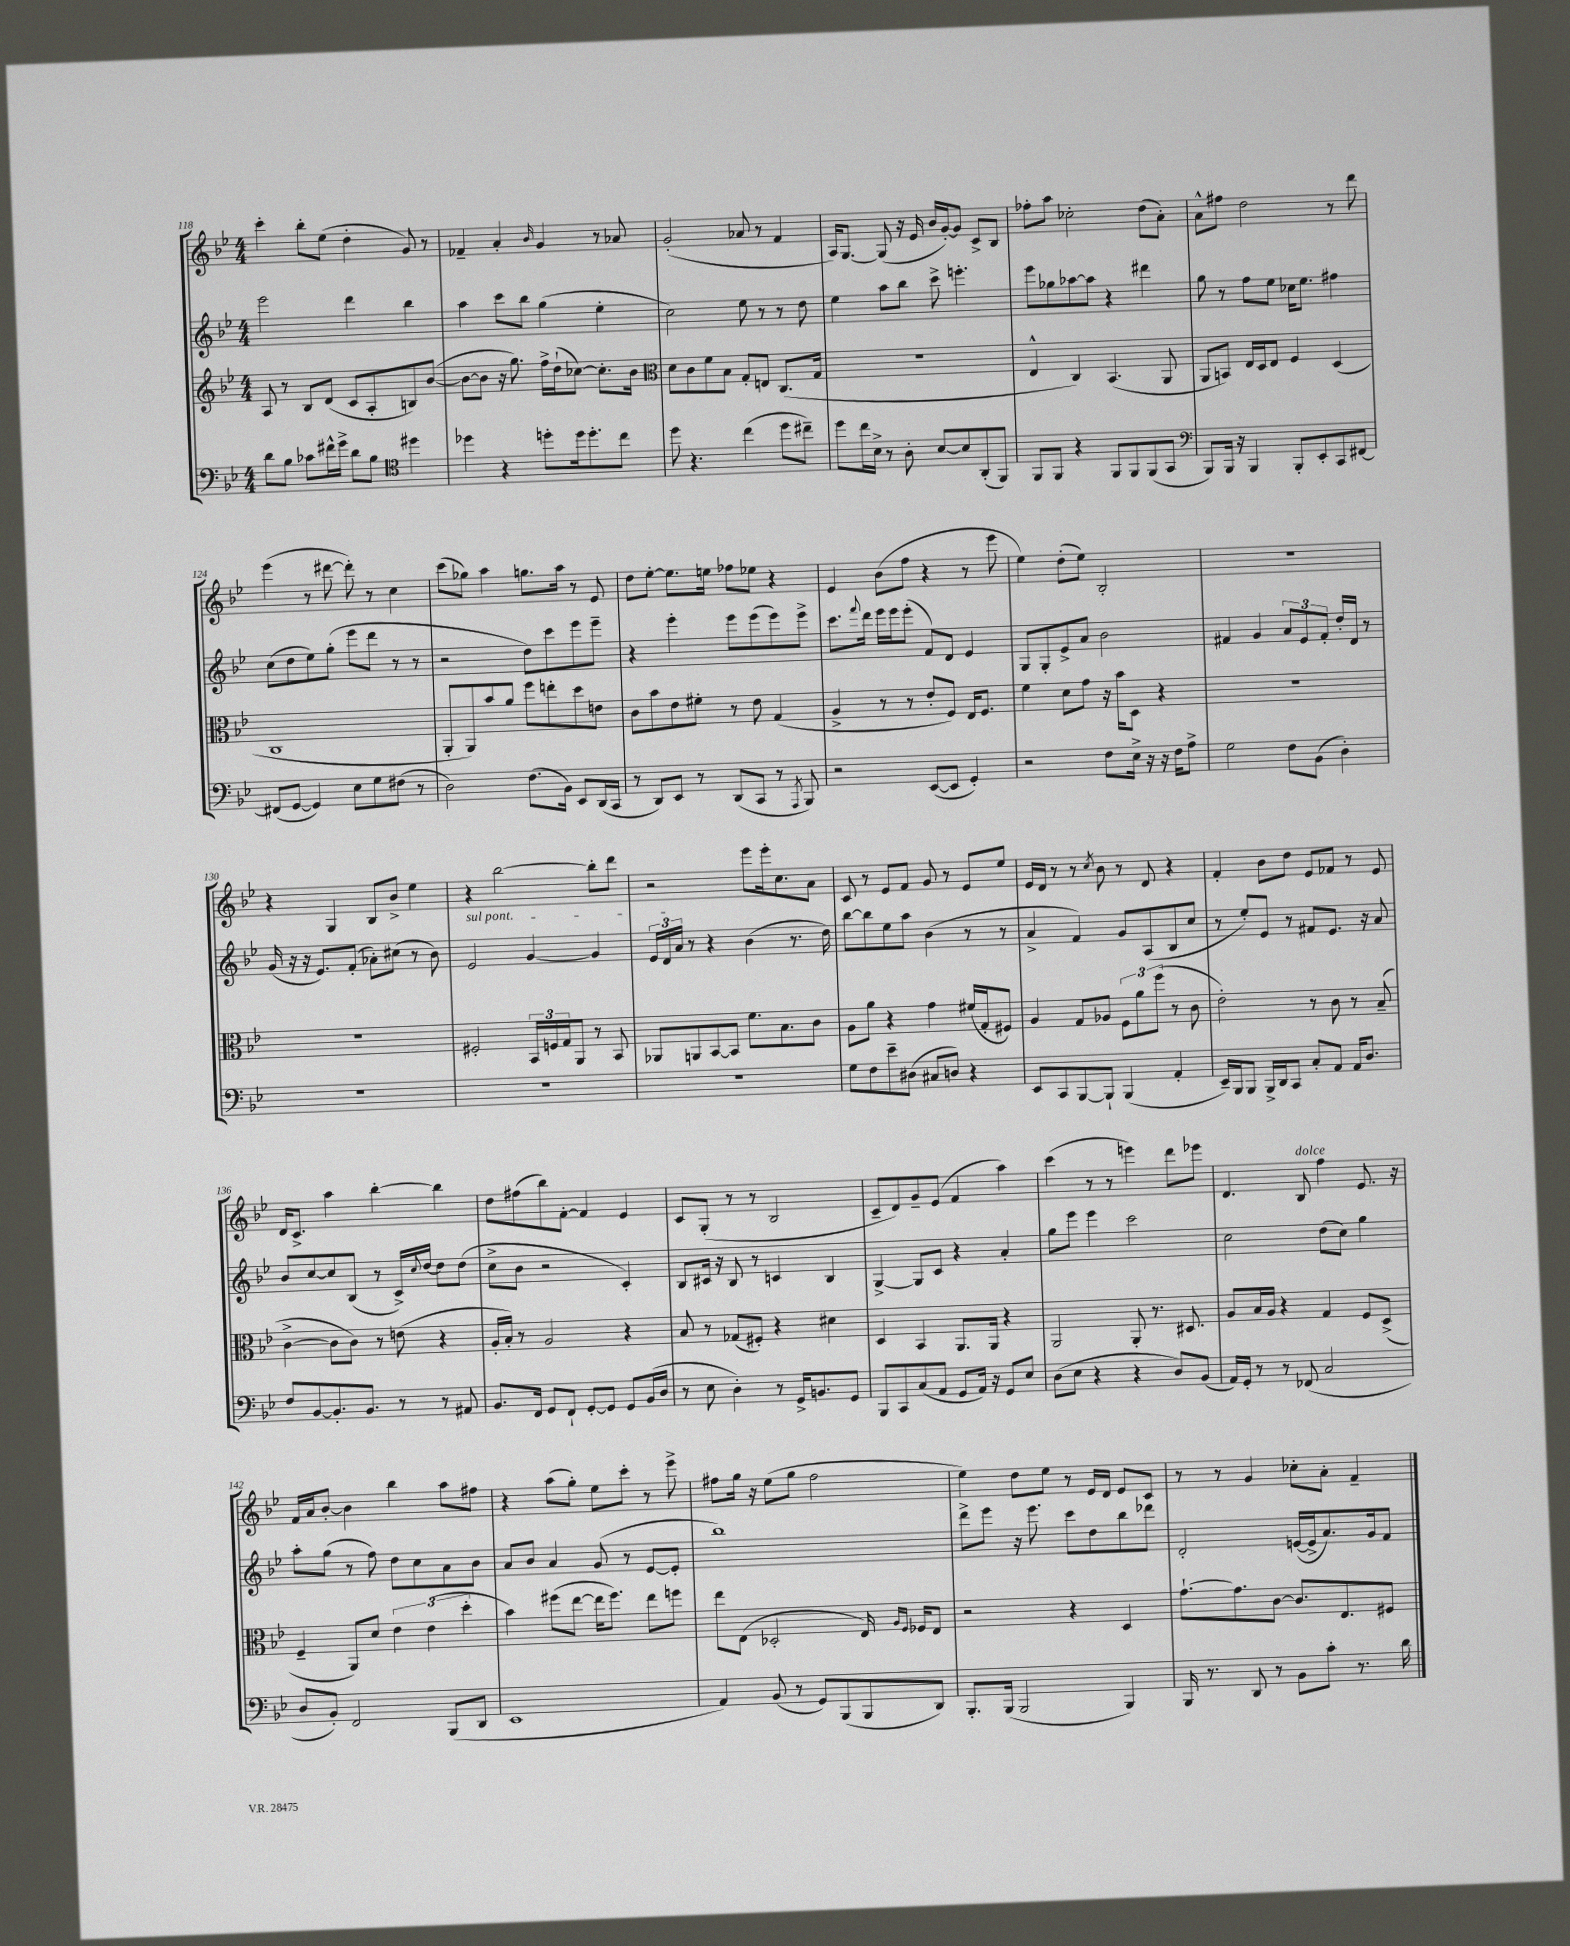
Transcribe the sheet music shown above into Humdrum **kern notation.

**kern	**kern	**kern	**kern
*staff4	*staff3	*staff2	*staff1
*clefF4	*clefG2	*clefG2	*clefG2
*k[b-e-]	*k[b-e-]	*k[b-e-]	*k[b-e-]
*M4/4	*M4/4	*M4/4	*M4/4
8d\L	8A/	2eee-\	4ccc'\
8B-\J	8r	.	.
8c-\L	8B-/L	.	8bb-'\L
16f#^^\L	(8d/J	.	(8ee-\J
16g^\JJ	.	.	.
8d\L	8c/L	4ddd\	4dd'\
8B-\J	8A'/	.	.
*clefC4	*	*	*
4dd#\	8B/)	4bb-\	8g/)
.	([8b-/J	.	8r
=	=	=	=
4dd-\	8b-\_L	4aa\	4f-~/
.	8b-\]J	.	.
4r	16r	8ccc\L	4a'/
.	8.gg\)	.	.
.	.	8bb-\J	.
.	.	.	16qqb-/
8dd'\L	16ff^\LL	(4gg\	4g/
.	(16dd`\J	.	.
16dd\k	[8cc-\J)	.	.
8.dd'\	.	.	.
.	8.cc-'\]L	4ee-'\	8r
8cc\J	.	.	8a-/
.	16b-\Jk	.	.
=	=	=	=
*	*clefC3	*	*
8dd\	8d\L	2cc\)	(2g'/
4.r	8c\	.	.
.	8f\	.	.
.	8B-\J	.	.
(4cc\	8G'/L	8ee-\	8a-/
.	8E/J	8r	8r
8dd\L	(8.C/L	8r	4f/
8cc#~\J)	.	8dd\	.
.	16G/Jk	.	.
=	=	=	=
8dd\L	1r	4ee-\	16A/LK)
.	.	.	[8.G/J
16cc\L	.	.	.
16B-^\JJ	.	.	.
8r	.	8aa\L	(8G/]
8A'\	.	8bb-\J	16r
.	.	.	16e-/
[8B-/L	.	8ccc^\	16b-/LL
.	.	.	[16g'/J)
8B-/]	.	4.eee'\	8g/]J
(8AA'/	.	.	8c^/L
8FF/J)	.	.	8B-/J
=	=	=	=
8FF/L	4E-^^/	8eee-\L	8ff-'\L
8FF/J	.	8gg-\	8aa\J
4r	4C/)	[8aa-\	2cc-'\
.	.	8aa-\]J	.
8FF/L	(4.BB-/	4r	.
8FF/	.	.	.
(8FF/	.	4ddd#\	(8dd\L
8GG/J	8AA/	.	8a'\J)
=	=	=	=
*clefF4	*	*	*
8BBB-/L)	8AA/L	8gg\	8a^^\L
16BBB-/Jk	8BB/J)	8r	8ff#\J
16r	.	.	.
4BBB-/	16E-/LL	8ff\L	2dd\
.	16D/J	.	.
.	8E-/J	8ee-\J	.
8BBB-'/L	4F/	16cc-\LK	.
.	.	8.ee-\J	.
8EE-'/	.	.	.
8CC/	(4D/	4ff#\	8r
[8FF#/J	.	.	8ddd\
=	=	=	=
(8FF#/]L	1C	(8cc\L	(4eee-\
[8GG/J	.	8dd\	.
4GG/])	.	8ee-\)	8r
.	.	(8gg'\J	[8ddd#\
8E-\L	.	8eee-\L	8ddd#'\])
8G\	.	8ddd\J	8r
(8F#\J	.	8r	4cc\
8r	.	8r	.
=	=	=	=
2D\)	8AA'/L	2r	(8ccc\L
.	8AA/)	.	8gg-\J)
.	8b-/	.	4aa\
.	8a/J	.	.
(8.F\L	8ff\L	8dd\L)	8.gg\L
.	8ee'\	8ccc\	.
16BB-\Jk)	.	.	16aa\Jk
8EE-/L	8dd\	8eee-\	8r
(16DD/L	8e\J	8eee-~\J	8e-/
16CC/JJ	.	.	.
=	=	=	=
8r	8c\L	4r	8dd\L
8DD/L)	8b-\	.	[8ee-'\J
8EE-/J	8e-\	4eee-'\	8.ee-\]L
8r	8f#'\J	.	.
.	.	.	16ee\Jk
(8DD/L	8r	8eee-\L	8ff-\L
8CC/J	8e-\	(8eee-\	8ee-\J
8r	(4G/	8eee-\)	4r
8qAAA/	.	.	.
8BBB-/)	.	8eee-^\J	.
=	=	=	=
2r	4A^/	8.ccc\L	4e-/
.	.	8qqfff/	.
.	.	16ddd\Jk	.
.	8r	16eee-\LL	(8b-\L
.	.	16eee-\J	.
.	8r	(8eee-'\J	8ff\J
([8EE-/L	8e-'/L	8f/L)	4r
8EE-/]J	8F/J)	8d/J	.
4GG'/)	16E-/LK	4e-/	8r
.	8.F/J	.	.
.	.	.	8eee-\
=	=	=	=
2r	4f\	8G/L	4ee-\)
.	.	8G'/	.
.	8d\L	8e-^/	(8dd'\L
.	8g\J	8a/J	8ee-\J)
8F\L	16r	2b-\	2B-'/
.	16b-\LK	.	.
16E-^\Jk	8D\J	.	.
16r	.	.	.
16r	4r	.	.
16F\LK	.	.	.
8A^\J	.	.	.
=	=	=	=
2G\	1r	4f#/	1r
.	.	4g/	.
8F\L	.	12a/L	.
.	.	12e-/	.
(8BB-\J	.	.	.
.	.	12f#'/J	.
4D'\)	.	16dd'/LL	.
.	.	16d/JJ	.
.	.	8r	.
=	=	=	=
1r	1r	(16g/	4r
.	.	16r	.
.	.	16r	.
.	.	8.e-/L)	.
.	.	.	4G/
.	.	(8f'/J	.
.	.	8a-'\L)	8B-/L
.	.	(8cc#\J	8b-^/J
.	.	8r	4ee-\
.	.	8b-\)	.
=	=	=	=
1r	2F#'/	2e-/	4r
.	.	.	[2bb-\
.	24BB-/LL	[4g/	.
.	24F/	.	.
.	24G/J	.	.
.	8AA/J	.	.
.	8r	4g/]	8bb-'\]L
.	8BB-/	.	8ddd\J
=	=	=	=
1r	8AA-/L	24e-/LL	2r
.	.	24d/	.
.	.	24a/JJ	.
.	8AA/	8r	.
.	[8BB-/	4r	.
.	8BB-/]J	.	.
.	8.f\L	(4b-\	8eee-\L
.	.	.	16eee-'\k
.	8.B-\	.	8.cc\
.	.	8.r	.
.	8c\J	.	8a\J
.	.	16dd\)	.
=	=	=	=
8G\L	8A\L	[8bb-\L	8c/
8F\	8a\J	8bb-\]	8r
8e-~\	4r	8ee-\	8e-/L
(8D#\J	.	8aa\J	8f/J
8C#/L	4g\	(4b-\	8g/
8D/J)	.	.	8r
4r	(16f#/LL	8r	8e-/L
.	16G'/J	.	.
.	8F#/J)	8r	8ee-/J
=	=	=	=
8EE-/L	4A/	4a^/	16e-/LL
.	.	.	16d/JJ
8CC/	.	.	8r
[8BBB-/	8G/L	4f/)	8r
.	.	.	8qcc/
8BBB-`/]J	8A-/J	.	8b-\
(4BBB-/	12F\L	8g/L	8r
.	12a\	.	.
.	.	(8A/	8d/
.	(12ff\J	.	.
4AA'/	8r	8B-/	4r
.	8c\	8cc/J	.
=	=	=	=
16EE-~/LL)	2e-'\)	8r	4f'/
16BBB-/J	.	.	.
8BBB-/J	.	8ee-'/L)	.
16BBB-^/LL	.	8e-/J	8b-\L
16DD/J	.	.	.
8CC/J	.	8r	8dd\J
8C'/L	8r	8f#/L	8e-/L
8AA/J	8c\	8.e-/J	8f-/J
16AA/LK	8r	.	8r
8.D/J	.	16r	.
.	(8B-~/	8a/	8e-/
=	=	=	=
8F/L	[4c^\	8b-/L	16d/LK
.	.	.	8.c^/J
[8BB-/	.	[8cc/	.
8.BB-'/]	8c\]L	8cc/]	4aa\
.	8c\J)	(8B-/J	.
8.BB-/J	.	.	.
.	8r	8r	[4bb-'\
8r	(8e\	16c^/LL)	.
.	.	8qqcc/	.
.	.	[16dd/JJ	.
8r	4r	8dd\]L	4bb-\]
8AA#/	.	(8dd\J	.
=	=	=	=
8.BB-/L	16A'/LL	8cc^\L	8dd\L
.	16B-'/JJ)	.	.
.	8r	8b-\J	(8ff#\
16FF/Jk	.	.	.
8GG/L	2A/	2r	8bb-\)
8FF`/J	.	.	[8f'\J
[8GG'/L	.	.	4f/]
8GG/]J	.	.	.
8GG/L	4r	4c'/)	4e-/
(16BB-/L	.	.	.
16D/JJ	.	.	.
=	=	=	=
8r	8B-/	8B-/L	8c/L
8E-\	8r	16c#/Jk	(8G'/J
.	.	16r	.
4D'\)	(8G-/L	8B-/	8r
.	8F#'/J)	8r	8r
8r	4r	4c/	2B-/
16GG^/LK	.	.	.
8.BB/	.	.	.
.	4d#\	4B-/	.
8GG/J	.	.	.
=	=	=	=
8BBB-/L	4D/	[4G^/	8c~/L
8CC/	.	.	8d/)
(8C/	4BB-/	8G/]L	8g~/
8AA/J	.	8c/J	(8e-/J
8GG/L	8.AA/L	4r	4f/
16AA/Jk)	.	.	.
16r	16AA/Jk	.	.
8GG/L	4r	4a'/	4aa\)
8E-/J	.	.	.
=	=	=	=
(8D\L	2AA/	8gg\L	(4ccc\
8E-\J	.	8eee-\J	.
4r	.	4eee-\	8r
.	.	.	8r
4r	8AA'/	2ccc\	4eee\)
.	8.r	.	.
8D/L)	.	.	8ddd\L
.	8.D#/	.	.
(8BB-/J	.	.	8eee-\J
=	=	=	=
16AA/LL)	8A/L	2cc\	4.d/
16GG'/JJ	.	.	.
8r	16B-/L	.	.
.	16A/JJ	.	.
8r	4r	.	.
(8FF-/	.	.	8B-/
2C/	4G/	(8dd\L	4ff\
.	.	8cc\J)	.
.	8F/L	4gg\	8.e-/
.	(8D^/J	.	.
.	.	.	16r
=	=	=	=
8D/L	4F~/	8aa'\L	16f/LL
.	.	.	16a/J
8BB-'/J)	.	(8gg\J	[8b-'/J
2FF/	8AA/L)	8r	4b-\]
.	8d/J	8ff\)	.
.	6e-\	8dd\L	4bb-\
.	.	8cc\	.
.	(6e-\	.	.
(8BBB-/L	.	8a\	8aa\L
.	6dd'\	.	.
8DD/J	.	8b-\J	8ff#\J
=	=	=	=
1EE-	4b-\)	8a/L	4r
.	.	8b-/J	.
.	(8ff#\L	4a/	(8aa\L
.	[8ee-\J	.	8gg'\J)
.	16ee-\]LK	(8g/	8ee-\L
.	8.ff#\J)	.	.
.	.	8r	8ccc'\J
.	8ee-\L	[8e-/L	8r
.	8ff\J	8e-'/]J	8eee-^\
=	=	=	=
4AA/)	8ee-\L	1bb-)	8ff#\L
.	(8E-\J	.	16gg\Jk
.	.	.	16r
(8BB-/	2D-'/	.	(8ee-\L
8r	.	.	8gg\J
8GG/L)	.	.	2ff#\
(8BBB-/	.	.	.
8BBB-/	16E-/)	.	.
.	16qqA/LL	.	.
.	16qqF/JJ	.	.
.	16F-/LK	.	.
8DD/J)	8E-/J	.	.
=	=	=	=
8.BBB-'/L	2r	8ddd^\L	4ee-\)
.	.	8eee-\J	.
(16BBB-/Jk	.	.	.
2BBB-/	.	16r	8dd\L
.	.	8.eee-\	.
.	.	.	8ee-\J
.	4r	8ccc\L	8r
.	.	8dd\	16e-/LL
.	.	.	16d/JJ
4BBB-/)	4D/	8bb-\	8e-/L
.	.	8ddd-\J	8c/J
=	=	=	=
16BBB-/	[8.g`\L	2d'/	8r
8.r	.	.	.
.	.	.	8r
.	8.g\]	.	.
8DD/	.	.	4g/
8r	[8c\J	.	.
8BB-\L	8.c/]L	([16e/LL	8cc-'\L
.	.	16e^/]J	.
8c'\J	.	8.a/)	8a'\J
.	8.E-/	.	.
8.r	.	.	4f~/
.	.	16g/k	.
.	8F#/J	8f/J	.
16d\	.	.	.
==	==	==	==
*-	*-	*-	*-
